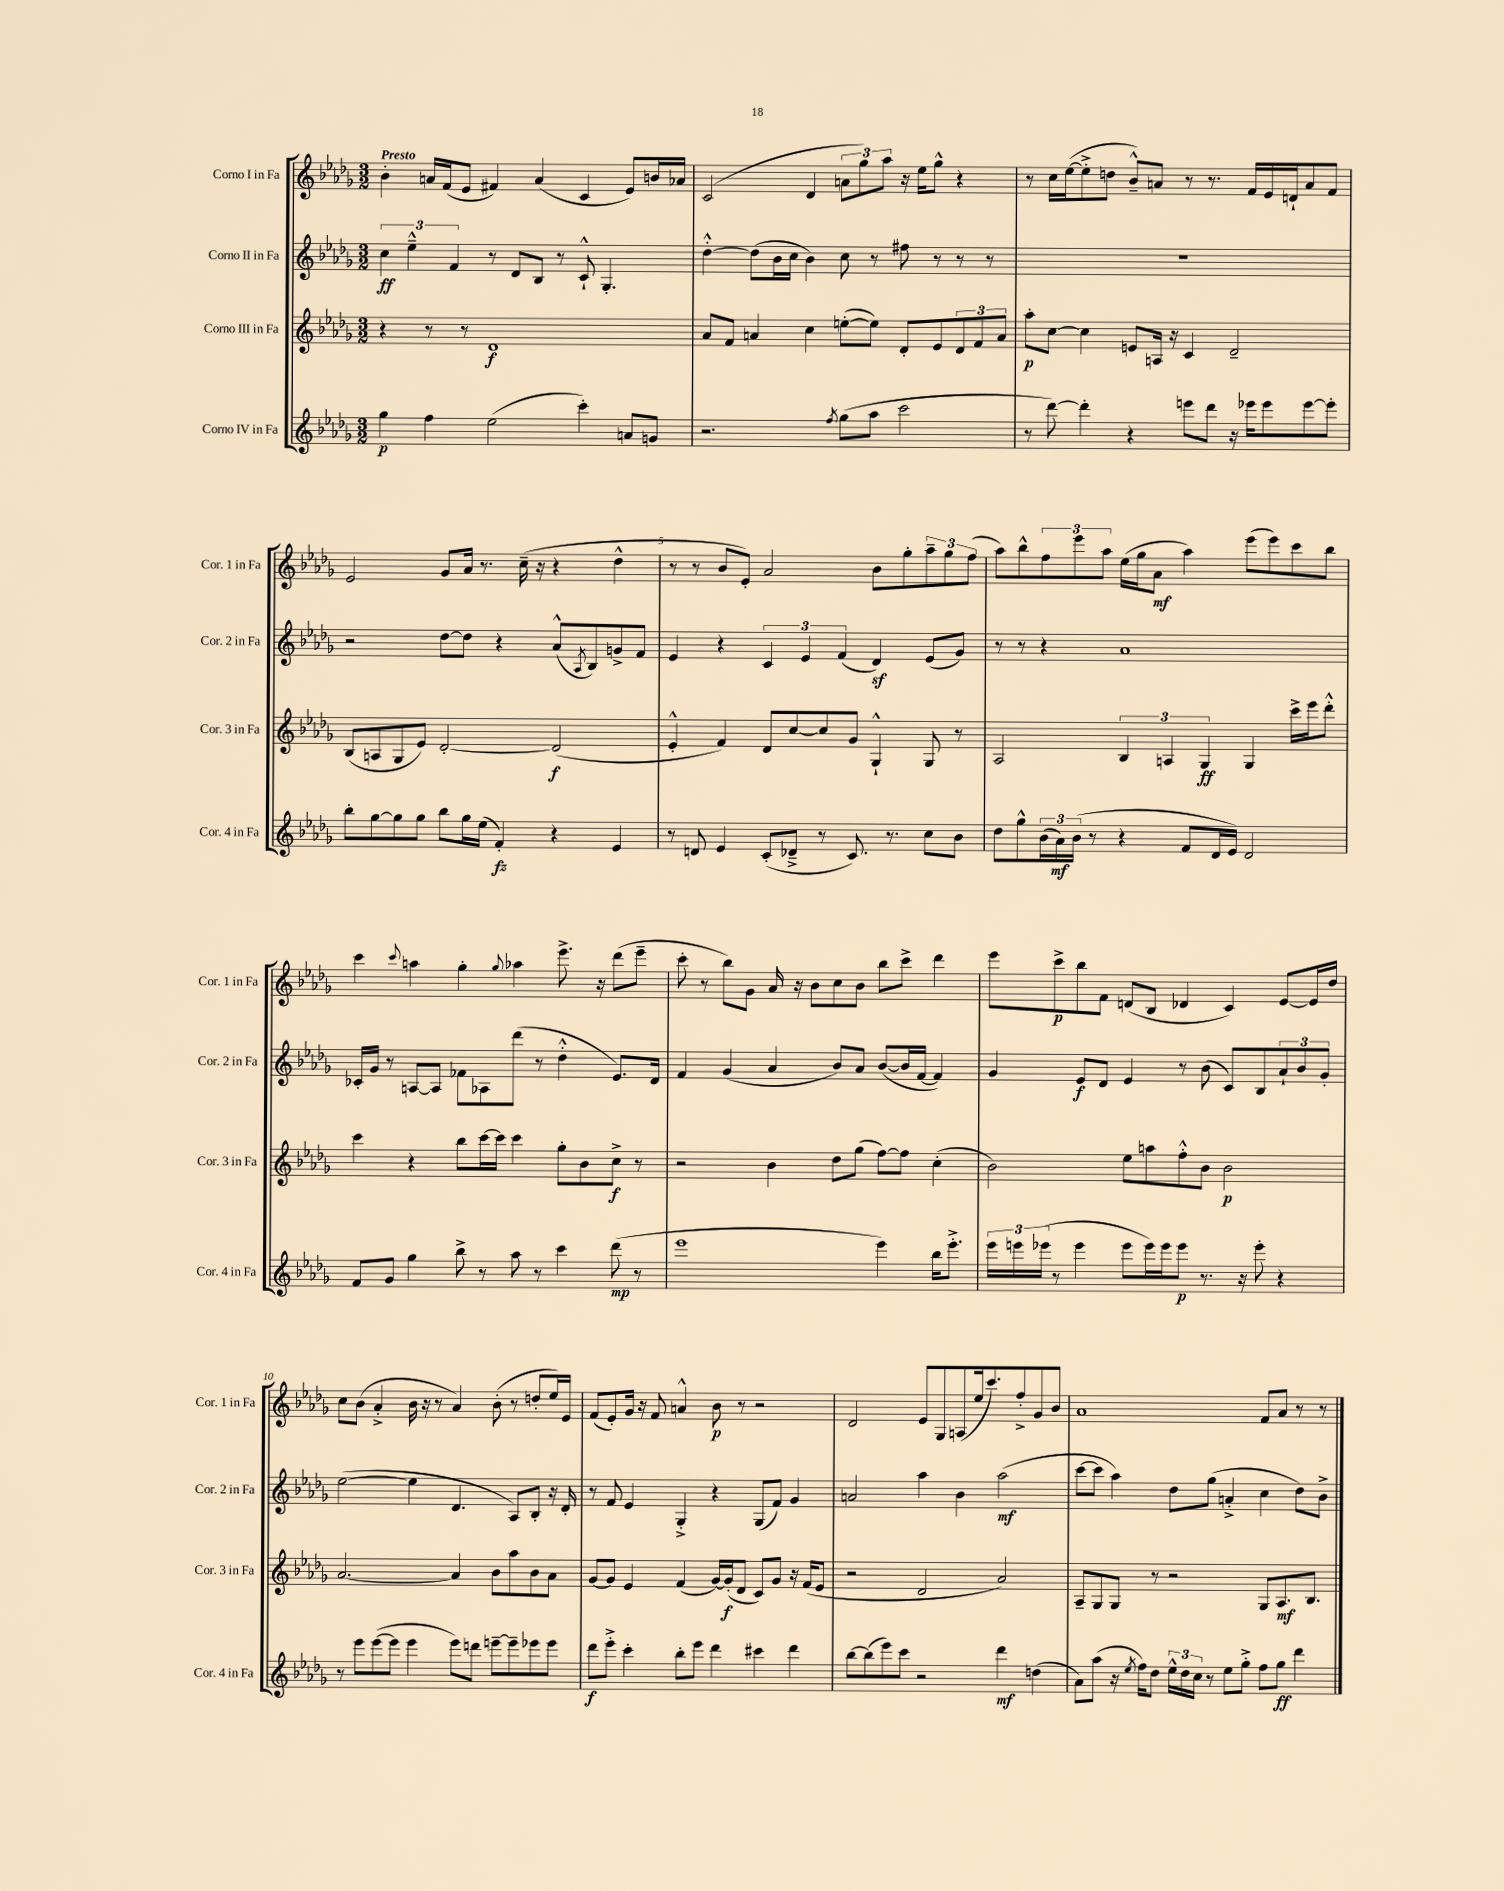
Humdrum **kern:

**kern	**kern	**kern	**kern
*staff4	*staff3	*staff2	*staff1
*clefG2	*clefG2	*clefG2	*clefG2
*k[b-e-a-d-g-]	*k[b-e-a-d-g-]	*k[b-e-a-d-g-]	*k[b-e-a-d-g-]
*M3/2	*M3/2	*M3/2	*M3/2
4gg-	4r	6cc	4b-'
.	.	6ee-~^^	.
4ff	8r	.	16a
.	.	.	(16f
.	.	6f	.
.	8r	.	8e-
(2ee-	1d-	8r	4f#)
.	.	8d-	.
.	.	8B-	(4a
.	.	8r	.
4ccc')	.	8c`^^	4c
.	.	4.G-'	.
8a	.	.	8e-)
8g	.	.	16b
.	.	.	16a-
=	=	=	=
2.r	8a-	[4dd-'^^	(2c
.	8f	.	.
.	4a	(8dd-]	.
.	.	16b-	.
.	.	16cc	.
.	4cc	4b-)	4d-
8qff	.	.	.
(8gg-	([8ee'	8cc	12a
.	.	.	12gg-)
8aa-	8ee])	8r	.
.	.	.	12aa-
2ccc	8d-'	8ff#	16r
.	.	.	16ee-
.	8e-	8r	8gg-^^
.	12d-	8r	4r
.	12f	.	.
.	.	8r	.
.	12a	.	.
=	=	=	=
8r	8aa-'	1.r	8r
[8ddd-)	[8cc	.	16cc
.	.	.	([16ee-
4ddd-']	4cc]	.	8ee-'^]
.	.	.	8dd
4r	8e	.	8b-~^^)
.	16A	.	8a
.	16r	.	.
8eee	4c	.	8r
8ddd-	.	.	8.r
16r	2d-~	.	.
16eee-	.	.	16f
8eee-	.	.	16e-
.	.	.	16d`
[8eee-	.	.	8a
8eee-']	.	.	8f
=	=	=	=
8bb-'	(8B-	2r	2e-
[8gg-	8A	.	.
8gg-]	8G-	.	.
8gg-	8e-)	.	.
8bb-	[2d-'	[8dd-	8g-
16gg-	.	8dd-]	16a-
(16ee-	.	.	8.r
4f')	.	4r	.
.	.	.	(16cc~
.	.	.	16r
4r	(2d-]	(8a-^^	4r
.	.	8qA-	.
.	.	8B-)	.
4e-	.	8g^	4dd-^^
.	.	8f	.
=	=	=	=
8r	4e-'^^	4e-	8r
8d	.	.	8r
4e-	4f)	4r	8b-
.	.	.	8e-')
(8c'	8d-	6c	2a-
8d-~^	[8cc	.	.
.	.	6e-	.
8r	8cc]	.	.
.	.	(6f	.
8.c)	8g-	.	.
.	4G-`^^	4d-)	8b-
8.r	.	.	.
.	.	.	8gg-'
8cc	8G-	(8e-	12aa-~
.	.	.	12gg-
8b-	8r	8g-)	.
.	.	.	(12ff
=	=	=	=
8dd-	2A-	8r	8aa-)
8gg-^^	.	8r	8bb-^^
(24b-	.	4r	12ff
24a-)	.	.	.
(24b-	.	.	12eee-
8r	.	.	.
.	.	.	12aa-
4r	6B-	1a-	(16ee-
.	.	.	16gg-
.	.	.	8a-
.	6A	.	.
8f	.	.	4aa-)
.	6G-	.	.
16d-	.	.	.
16e-)	.	.	.
2d-	4G-	.	(8eee-
.	.	.	8eee-)
.	16ccc^	.	8ccc
.	16eee-	.	.
.	8ddd-'^^	.	8bb-
=	=	=	=
8f	4ccc	16c-'	4ccc
.	.	16g-	.
8g-	.	8r	.
.	.	.	8qqccc
4gg-	4r	[8A	4aa
.	.	8A]	.
8bb-^	8bb-	8f-	4gg-'
8r	[16ccc	8A-	.
.	16ccc]	.	.
.	.	.	8qqgg-
8aa-	4ccc	(8ddd-	4aa-
8r	.	8r	.
4ccc	8gg-'	4dd-'^^	8.eee-^
.	8b-	.	.
.	.	.	16r
(8ddd-	8cc^	8.e-)	(8ddd-
8r	8r	.	8eee-~
.	.	16d-	.
=	=	=	=
1eee-	2r	4f	8ccc'
.	.	.	8r
.	.	(4g-	8bb-)
.	.	.	8g-
.	4b-	4a-	16a-
.	.	.	16r
.	.	.	8b-
.	8dd-	8b-)	8cc
.	(8gg-	8a-	8b-
4eee-)	[8ff)	([8b-	8bb-
.	8ff]	16b-]	8ccc^
.	.	[16f	.
16bb-	(4cc'	4f])	4ddd-
8.eee-'^	.	.	.
=	=	=	=
24eee-	2b-)	4g-	8eee-
24eee	.	.	.
(24eee-	.	.	.
8r	.	.	8ccc^
4eee-	.	8e-	8bb-
.	.	8d-	8f
8eee-	8ee-	4e-	(8d
16eee-)	8aa	.	8B-
16eee-	.	.	.
8eee-	8ff'^^	8r	4d-
8.r	8b-	(8b-	.
.	2b-	8c)	4c)
16r	.	.	.
8eee-'	.	8B-	.
4r	.	12a-`	[8e-
.	.	12b-	.
.	.	.	16e-]
.	.	12g-'	.
.	.	.	16dd-
=	=	=	=
8r	[2.a-	([2ee-	8cc
8eee-	.	.	(8b-
([8eee-	.	.	4a-'^
8eee-]	.	.	.
4eee-	.	4ee-]	16b-
.	.	.	16r
.	.	.	8r
8eee-)	4a-]	4.d-	4a-)
8ddd	.	.	.
[8eee~	8b-	.	(8b-'
8eee~]	8aa-	8A-)	8r
8eee-	8b-	8B-'	8dd'
8eee-	8a-	16r	16ee-)
.	.	16d-'	16e-
=	=	=	=
8ddd-	[8g-	8r	(8f
8eee-'^	8g-]	8f	8e-')
4ccc'	4e-	4e-	16g-
.	.	.	16r
.	.	.	8f
8bb-'	(4f	4G-'^	4a^^
8eee-	.	.	.
4ddd-	[16g-)	4r	8b-
.	(16g-']	.	.
.	8d-	.	8r
4ccc#	8c)	(8G-	2r
.	8g-	8f)	.
4ddd-	16r	4g-	.
.	(16f	.	.
.	8e-	.	.
=	=	=	=
[8bb-	2r	2a	2d-
(8bb-]	.	.	.
8eee-)	.	.	.
8ccc	.	.	.
2r	2d-	4aa-	8e-
.	.	.	8G-
.	.	4b-	(8A
.	.	.	16ee-
.	.	.	8.ccc)
4ddd-	2a-)	(2aa-	.
.	.	.	8ff'^
(4dd	.	.	8g-
.	.	.	8b-
=	=	=	=
8a-)	8A-~	[8ccc	1a-
(8aa-	8G-	8ccc]	.
16r	8G-	4aa-)	.
8qee-	.	.	.
16ff)	.	.	.
8dd-	8r	.	.
24ee-^^	2r	8dd-	.
24dd-	.	.	.
24cc	.	.	.
8r	.	(8gg-	.
8ee-	.	4a'^	.
8gg-'^	.	.	.
8ff	8G-	4cc	8f
8gg-	8.A-	.	8a-
4ddd-	.	8dd-)	8r
.	8.B-	.	.
.	.	8b-^	8r
==	==	==	==
*-	*-	*-	*-
